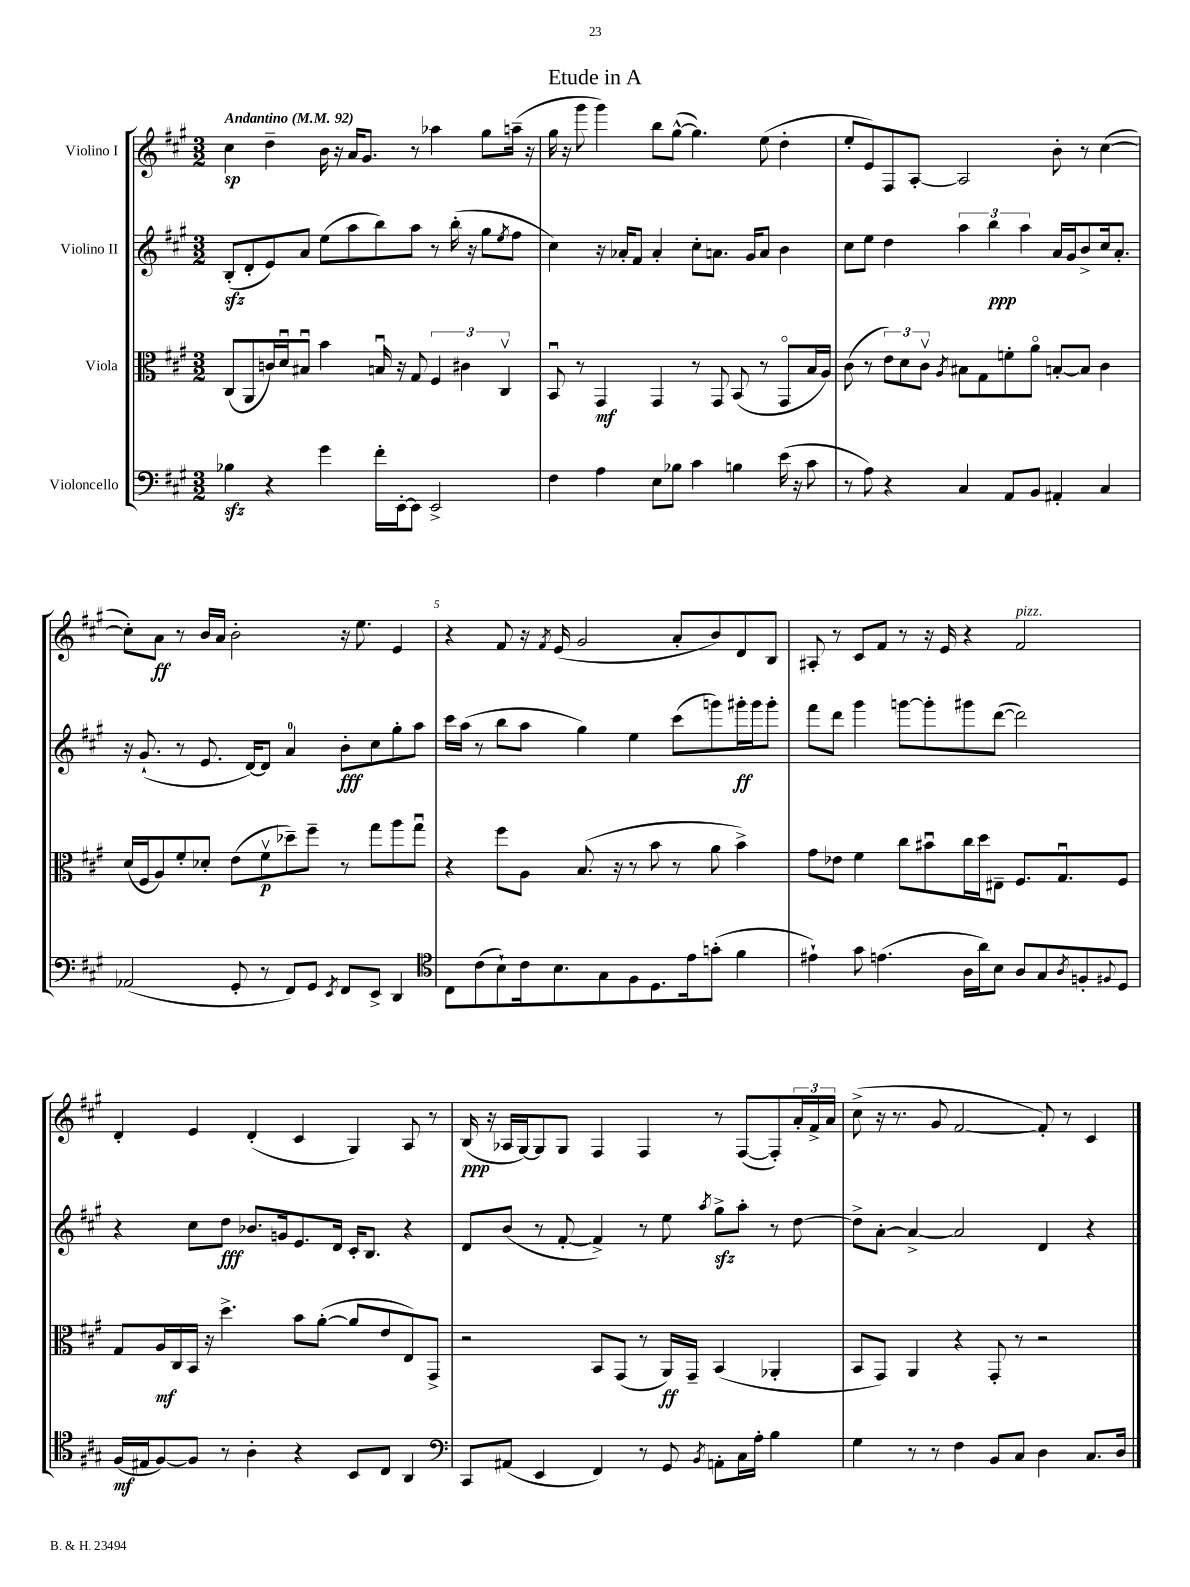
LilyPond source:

\header { title = "Etude in A" }
<<
\new StaffGroup <<
\new Staff = "s0" \with { instrumentName = "Violino I" } {
    \clef treble \key a \major \numericTimeSignature \time 3/2 \tempo "Andantino" 4 = 92
    cis''4\sp d''4-- b'16 r16 a'16 gis'8. r8 aes''4 gis''8 a''16--( r16 |
    gis''16 r16 gis'''8 gis'''4) b''8 gis''8~-^( gis''4.) e''8( d''4-. |
    e''8-. e'8) fis8 a8~-. a2 b'8-. r8 cis''4~( |
    cis''8-.) a'8\ff r8 b'16 a'16 b'2-. r16 e''8. e'4 |
    r4 fis'8 r16 \acciaccatura { fis'8 } e'16( gis'2 a'8-. b'8) d'8 b8 |
    ais8-. r8 cis'8 fis'8 r8 r16 e'16 r4 fis'2^\markup { \italic "pizz." } |
    d'4-. e'4 d'4-.( cis'4 gis4) a8 r8 |
    b16\ppp( r16 aes16 gis16~) gis8 gis8 fis4 fis4 r8 fis8~( fis8-.) \tuplet 3/2 { a'16-. fis'16-> a'16 } |
    cis''8->( r16 r8. gis'8 fis'2~ fis'8-.) r8 cis'4 \bar "|." |
}
\new Staff = "s1" \with { instrumentName = "Violino II" } {
    \clef treble \key a \major \numericTimeSignature \time 3/2
    b8-.\sfz( d'8-. e'8) a'8 e''8( a''8 b''8) a''8 r8 b''16-.( r16 gis''8 \acciaccatura { e''8 } fis''8 |
    cis''4) r16 aes'16-. fis'8 aes'4-. cis''8-. a'8. gis'16 a'8 b'4 |
    cis''8 e''8 d''4 \tuplet 3/2 { a''4 b''4\ppp a''4 } a'16 gis'16 b'8-> cis''16 a'8.-. |
    r16 gis'8.-!( r8 e'8. d'16~) d'8 a'4-0 b'8-.\fff cis''8 gis''8-. a''8 |
    cis'''16 a''16( r8 b''8 a''8 gis''4) e''4 cis'''8( g'''8) gis'''16-.\ff gis'''16 gis'''8-. |
    fis'''8 d'''8 gis'''4 g'''8~ g'''8-. gis'''8 d'''8~( d'''2) |
    r4 cis''8 d''8\fff bes'8. g'16 e'8. d'16 cis'16-. b8. r4 |
    d'8 b'8( r8 fis'8~-. fis'4->) r8 e''8 \acciaccatura { a''8 } gis''8->\sfz a''8-. r8 d''8~ |
    d''8-> a'8~-. a'4~-> a'2 d'4 r4 \bar "|." |
}
\new Staff = "s2" \with { instrumentName = "Viola" } {
    \clef alto \key a \major \numericTimeSignature \time 3/2
    cis8( a,8 c'16) d'16\downbow bis8\downbow b'4 b16\downbow r16 gis8 \tuplet 3/2 { fis4 cis'4 cis4\upbow } |
    b,8\downbow r8 gis,4\mf gis,4 r8 gis,8 b,8( r8 gis,8\flageolet b16 a16) |
    cis'8( r8 \tuplet 3/2 { e'8) d'8 cis'8\upbow } \acciaccatura { a8 } bis8 gis8 f'8-. a'8\flageolet b8~-. b8 cis'4 |
    d'16( fis16 a8) fis'8-. des'8-. e'8( fis'8\upbow\p des''8--) fis''8-- r8 gis''8 a''8 gis''8\downbow |
    r4 fis''8 a8 b8.( r16 r8 b'8 r8 a'8 b'4->) |
    gis'8 ees'8 fis'4 cis''8 bis'8\downbow cis''16 d''16 eis8-- fis8. gis8.\downbow fis8 |
    gis8 a16\mf cis16 b,16 r16 d''4.-> b'8 a'8~-.( a'8 e'8 e8) gis,8-> |
    r2 b,8 gis,8( r8 a,16\ff) gis,16-- b,4( aes,4-. |
    b,8 gis,8) a,4 r4 gis,8-. r8 r2 \bar "|." |
}
\new Staff = "s3" \with { instrumentName = "Violoncello" } {
    \clef bass \key a \major \numericTimeSignature \time 3/2
    bes4\sfz r4 gis'4 fis'16-. e,16~-. e,8 e,2-> |
    fis4 a4 e8 bes8 cis'4 b4 e'16( r16 cis'8 |
    r8 a8) r4 cis4 a,8 b,8 ais,4-. cis4 |
    aes,2( gis,8-. r8 fis,8) gis,8 \acciaccatura { e,8 } fis,8 e,8-> d,4 |
    \clef tenor cis8 cis'8( b8-!) cis'16 b8. gis8 fis8 d8. e'16 g'8-.( fis'4 |
    eis'4-!) gis'8 e'4.( a16 a'16) b8 a8 gis8 \acciaccatura { a8 } f8-. \appoggiatura { fis8 } d8 |
    fis16\mf( eis16 fis8~) fis8 r8 a4-. r4 b,8 cis8 a,4 |
    \clef bass cis,8 ais,8( e,4 fis,4) r8 gis,8 \acciaccatura { b,8 } a,8-. cis16 a16-. b4 |
    gis4 r8 r8 fis4 b,8 cis8 d4 cis8. d16 \bar "|." |
}
>>
>>
\layout { \context { \Score \override BarNumber.break-visibility = ##(#f #t #t) barNumberVisibility = #(every-nth-bar-number-visible 5) } }
